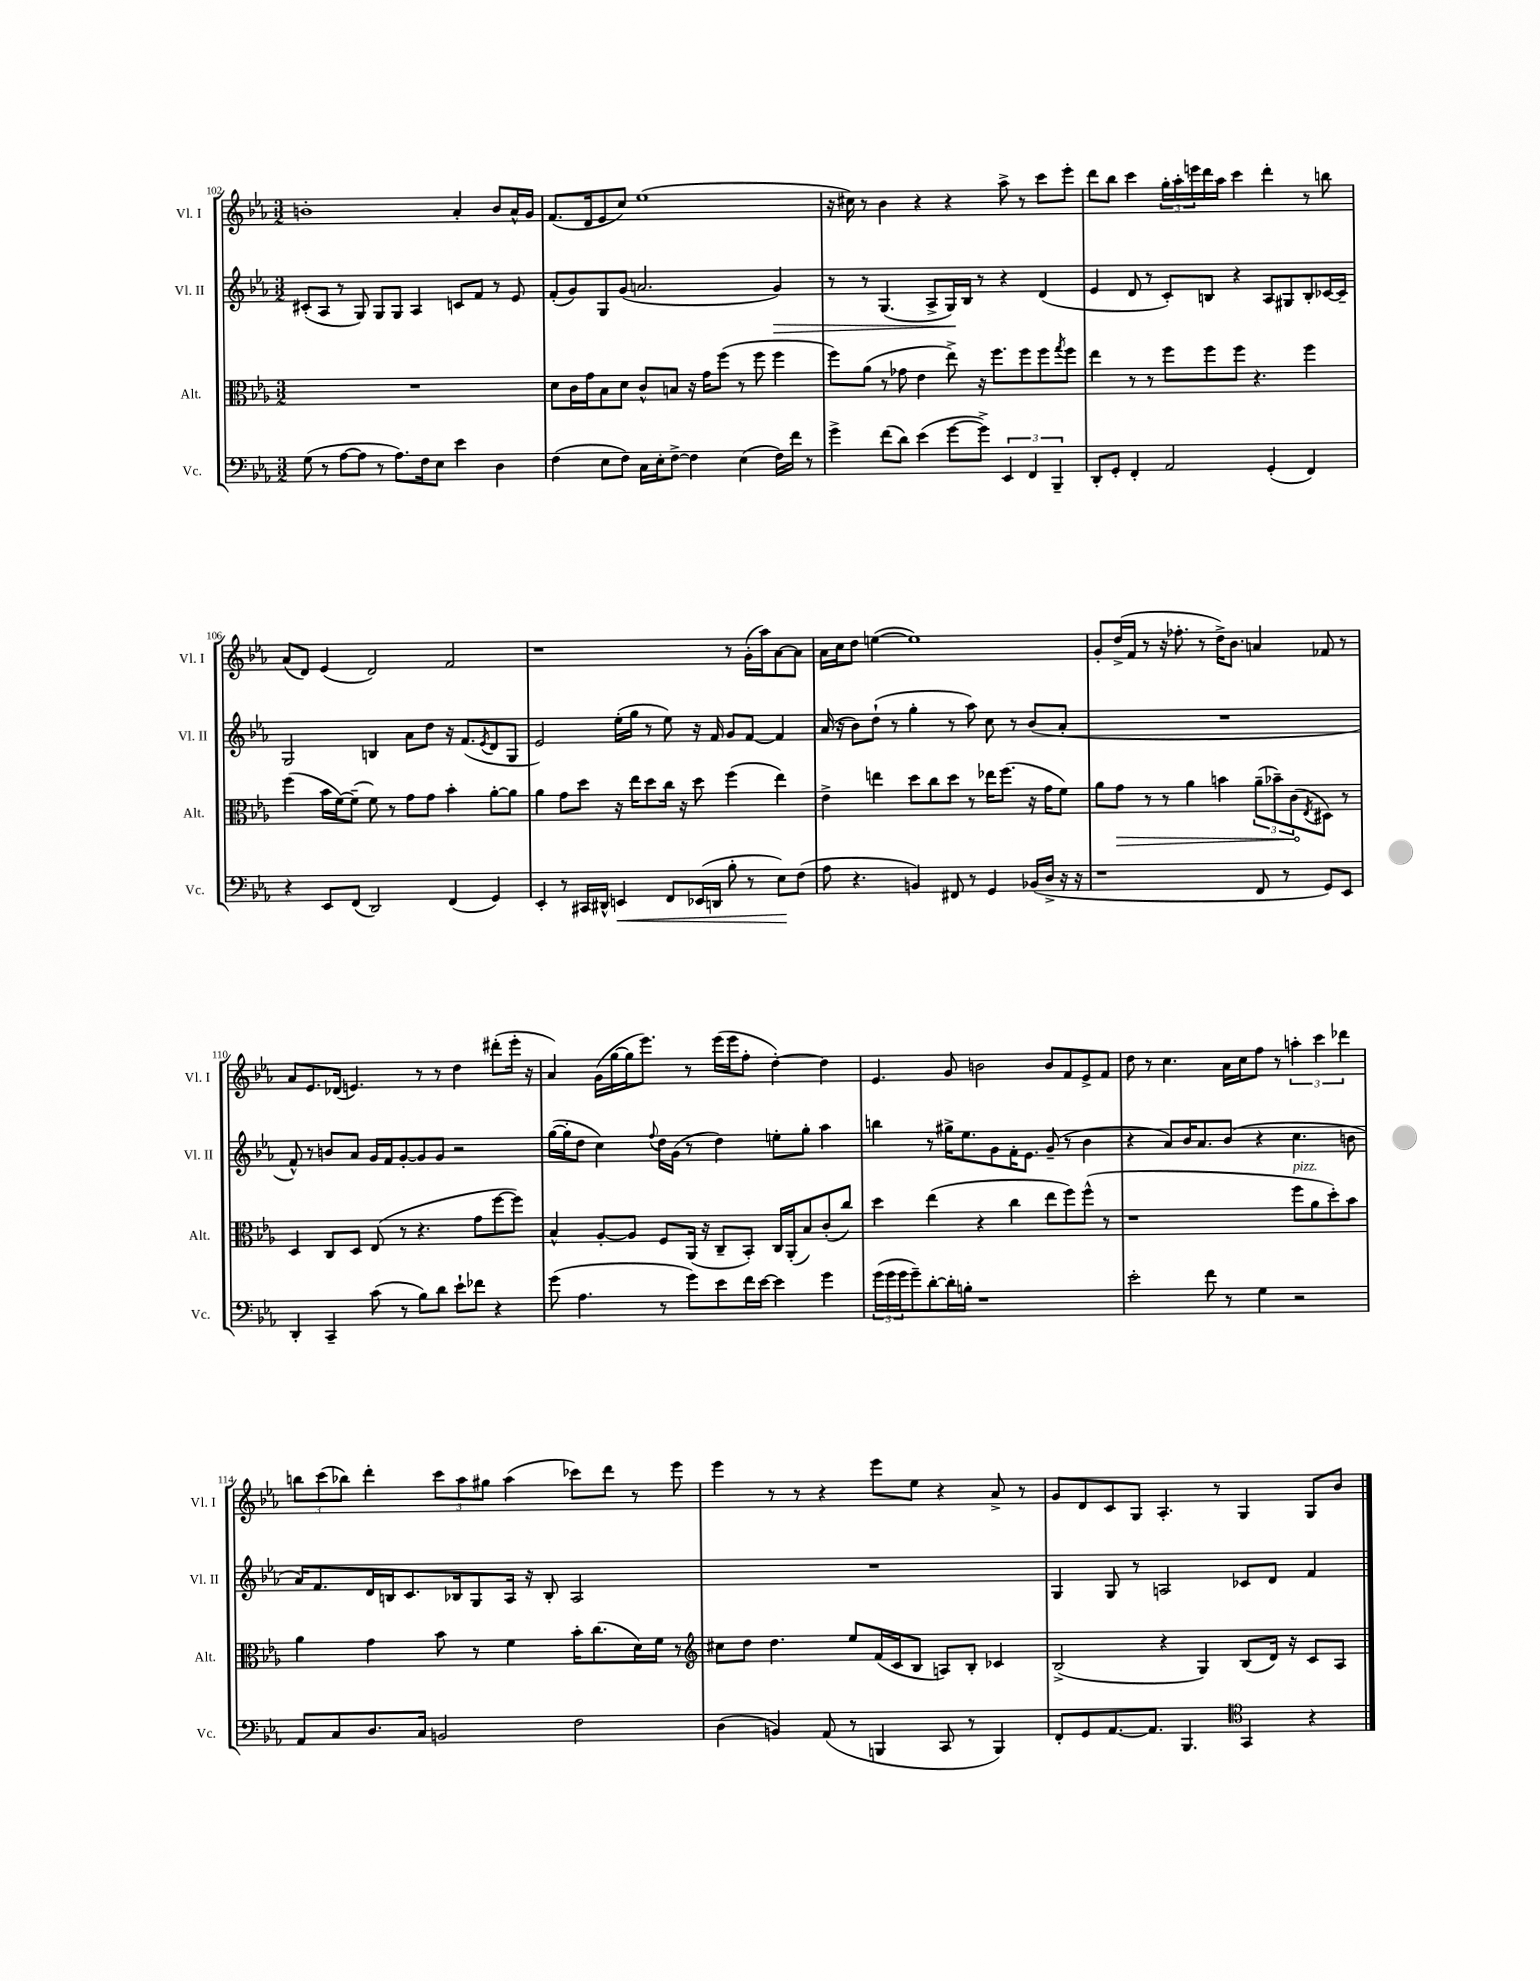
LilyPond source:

<<
\new StaffGroup <<
\new Staff = "s0" \with { instrumentName = "Vl. I" shortInstrumentName = "Vl. I" } {
    \clef treble \key ees \major \numericTimeSignature \time 3/2
    b'1-. aes'4-. b'8 aes'16-^ g'16 |
    f'8.( d'16 ees'8 c''8) ees''1( |
    r16 cis''16) r8 bes'4 r4 r4 aes''8-> r8 c'''8 ees'''8-. |
    d'''8 bes''8 c'''4 \tuplet 3/2 { g''16-. aes''16-. e'''16 } d'''16 aes''16 c'''4 d'''4-. r8 b''8 |
    aes'8( d'8) ees'4( d'2) f'2 |
    r1 r8 g'16-.( aes''16) aes'8~ aes'8 |
    aes'16 c''16 d''8 e''4~( e''1) |
    g'8-. d''16->( f'16 r8 r16 fes''8.-. r8 d''16->) bes'8. a'4 fes'8 r8 |
    aes'8 ees'8. des'16( e'4.) r8 r8 d''4 dis'''8-.( ees'''16-. r16 |
    aes'4) g'16( g''16~ g''16 ees'''8.) r8 ees'''16( ees'''16 f''8-. d''4~-.) d''4 |
    ees'4. g'8 b'2 b'8 f'8 ees'8-> f'8 |
    d''8 r8 c''4. aes'16 c''16 f''8 r8 \tuplet 3/2 { a''4-. c'''4 des'''4 } |
    \tuplet 3/2 { b''8 c'''8( bes''8) } d'''4-. \tuplet 3/2 { c'''8 aes''8 gis''8 } aes''4( ces'''8) d'''8 r8 ees'''8 |
    ees'''4 r8 r8 r4 ees'''8 ees''8 r4 aes'8-> r8 |
    g'8 d'8 c'8 g8 aes4.-. r8 g4 g8 bes'8 \bar "|." |
}
\new Staff = "s1" \with { instrumentName = "Vl. II" shortInstrumentName = "Vl. II" } {
    \clef treble \key ees \major \numericTimeSignature \time 3/2
    cis'8-.( aes8 r8 g8) g8 g8 aes4 c'8 f'8 r8 ees'8 |
    f'8-.( g'8) g8 g'8( a'2. g'4\>) |
    r8 r8 g4.( aes8-> g16\!) bes16 r8 r4 d'4( |
    ees'4 d'8 r8 c'8-.) b8 r4 aes8 gis8 b8-. ces'16~ ces'16-- |
    g2 b4 aes'8 d''8 r16 f'8.( \acciaccatura { ees'8 } d'8 g8 |
    ees'2) ees''16-.( g''16 r8 ees''8) r16 f'16 g'8 f'8~ f'4 |
    aes'16( r16 bes'8) d''8-!( r8 g''4-. r8 aes''8) c''8 r8 bes'8( aes'8-. |
    R1. |
    f'8-^) r8 b'8 aes'8 g'16 f'16 g'8~-. g'8 g'8 r2 |
    g''16~( g''16-. d''8 c''4) \appoggiatura { f''8 } d''16 g'16( r8 d''4) e''8-. g''8-. aes''4 |
    b''4 r8 gis''16-> ees''8. g'8 f'16-. ees'8. g'8--( r8 bes'4 |
    r4 aes'8) bes'16 aes'8. bes'8( r4 c''4. b'8 |
    aes'16) f'8. d'16 b16 c'8. bes16 g8 aes16 r16 bes8-. aes2 |
    R1. |
    g4 g8 r8 a2 ces'8 d'8 f'4 \bar "|." |
}
\new Staff = "s2" \with { instrumentName = "Alt." shortInstrumentName = "Alt." } {
    \clef alto \key ees \major \numericTimeSignature \time 3/2
    R1. |
    d'8 c'16 g'16 bes8 d'8 c'8-^ b8 r16 g'16 f''8( r8 f''8 f''4 |
    f''8) aes'8( r8 ges'8 ees'4 ees''8->) r16 f''8. f''8 f''8 \acciaccatura { g''8 } f''8 |
    ees''4 r8 r8 f''8 f''8 f''8 r4. f''4 |
    f''4( bes'16 f'16~) f'8--( f'8) r8 g'8 g'8 bes'4-. aes'8~-. aes'8 |
    aes'4 g'8 d''8 r16 ees''16 d''8 c''16 r16 d''8 f''4( ees''4) |
    ees'4-> e''4 d''8 c''8 d''8 r8 ees''16 f''8.( r16 g'16 f'8) |
    aes'8 \once \override Hairpin.circled-tip = ##t g'8\> r8 r8 aes'4 b'4 \tuplet 3/2 { aes'8--( bes'8--) c'8\!( } \acciaccatura { ees8 } dis8) r8 |
    d4 c8 d8 ees8( r8 r4. g'8 f''8~ f''8) |
    bes4-^ aes8~-. aes8 f8 aes,16( r16 c8-- bes,8-.) c16 aes,16-.( bes8) c'8-.( c''8) |
    d''4 ees''4( r4 c''4 ees''8 f''8) f''8-^( r8 |
    r1 f''8^\markup { \italic "pizz." } aes'8 d''8-.) bes'8 |
    aes'4 g'4 bes'8 r8 f'4 bes'16-. c''8.( d'16) f'16 r8 |
    \clef treble cis''8 d''8 d''4. ees''8 f'16( c'16 bes8 a8) bes8-. ces'4 |
    bes2->( r4 g4) bes8( d'16) r16 c'8 aes8 \bar "|." |
}
\new Staff = "s3" \with { instrumentName = "Vc." shortInstrumentName = "Vc." } {
    \clef bass \key ees \major \numericTimeSignature \time 3/2
    g8( r8 aes8~ aes8 r8 aes8.) f16 ees8 ees'4 d4 |
    f4( ees8 f8) c16 ees16-. f8~-> f4 ees4( f16) f'16 r8 |
    g'4-> f'8( d'8) ees'4( g'8~ g'8->) \tuplet 3/2 { ees,4 f,4 bes,,4-- } |
    d,8-. g,8-. f,4-. aes,2 g,4-.( f,4) |
    r4 ees,8 f,8( d,2) f,4( g,4) |
    ees,4-. r8 cis,16 dis,16-^ e,4\< f,8 ees,16( d,16 bes8-. r8 ees8\!) f8( |
    aes8 r4. b,4) fis,8 r8 g,4 bes,16( d16-> r16 r16 |
    r1 f,8 r8 g,8) ees,8 |
    d,4-. c,4-- c'8( r8 bes8) d'8 ees'8-! fes'8 r4 |
    g'8( aes4. r8 g'8) ees'8 f'16 ees'16~ ees'4 g'4 |
    \tuplet 3/2 { g'16( g'16 g'16 } g'8--) d'8~-. d'16-. b16-. r1 |
    ees'2-. f'8 r8 g4 r2 |
    aes,8 c8 d8. c16 b,2 f2 |
    d4( b,4) aes,8( r8 b,,4 c,8 r8 b,,4) |
    f,8-. g,8 aes,8.~ aes,8. bes,,4. \clef tenor g,4 r4 \bar "|." |
}
>>
>>
\layout { \context { \Score currentBarNumber = #102 } }
